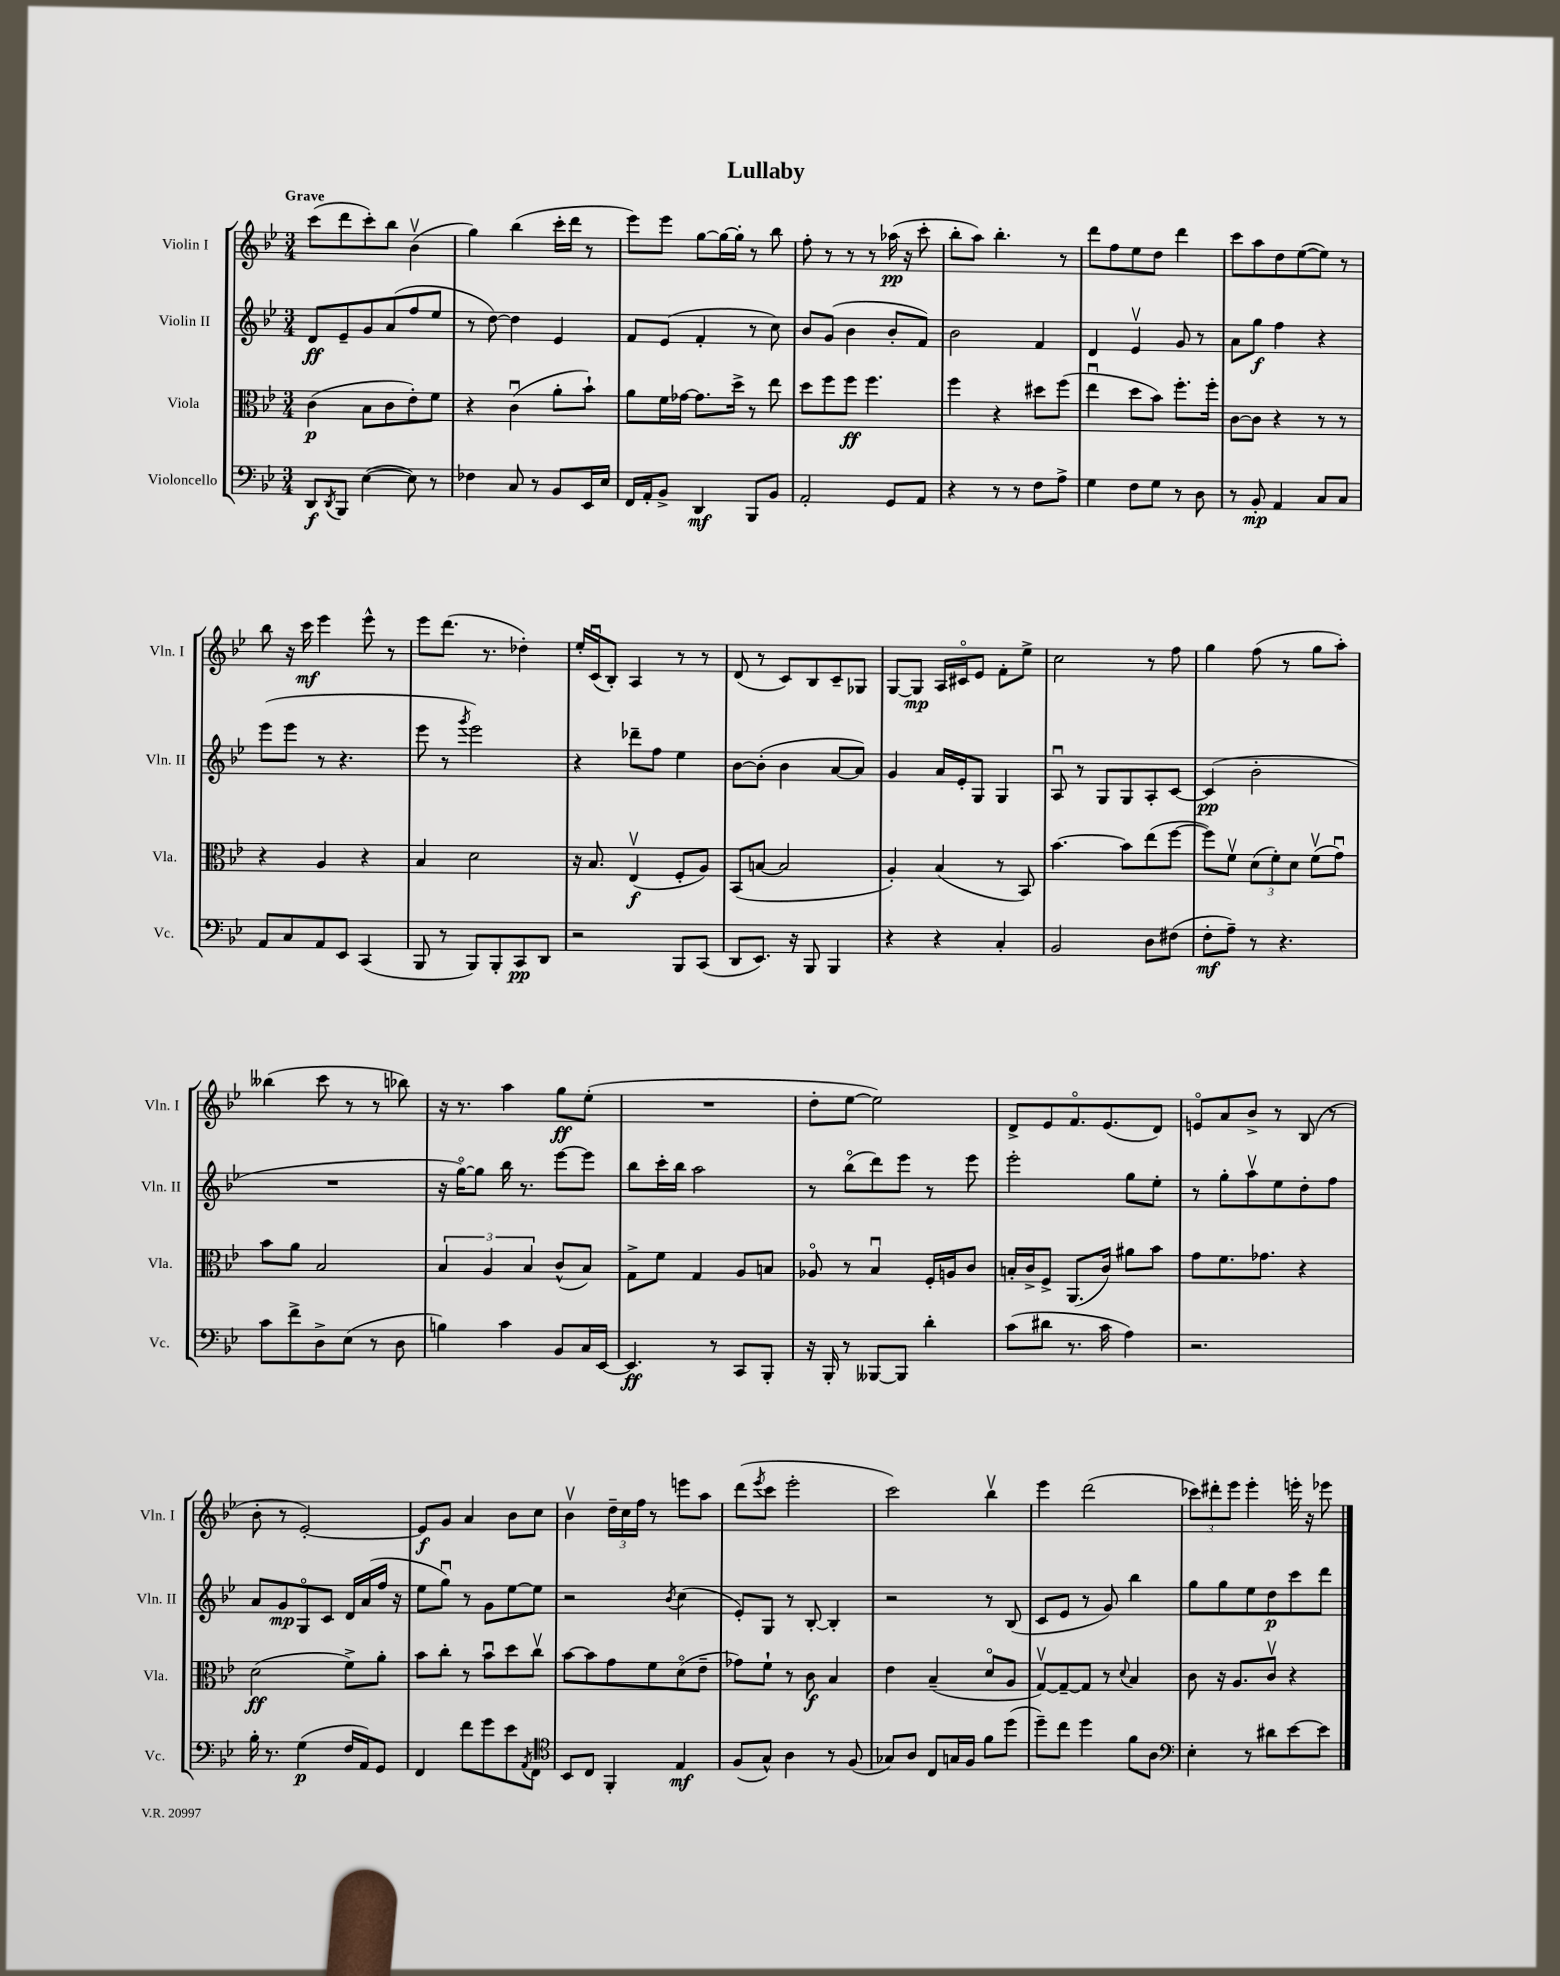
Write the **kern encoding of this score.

**kern	**dynam	**kern	**dynam	**kern	**dynam	**kern	**dynam
*part4	*part4	*part3	*part3	*part2	*part2	*part1	*part1
*staff4	*staff4	*staff3	*staff3	*staff2	*staff2	*staff1	*staff1
*I"Violoncello	*	*I"Viola	*	*I"Violin II	*	*I"Violin I	*
*I'Vc.	*	*I'Vla.	*	*I'Vln. II	*	*I'Vln. I	*
*clefF4	*	*clefC3	*	*clefG2	*	*clefG2	*
*k[b-e-]	*	*k[b-e-]	*	*k[b-e-]	*	*k[b-e-]	*
*M3/4	*	*M3/4	*	*M3/4	*	*M3/4	*
=1	=1	=1	=1	=1	=1	=1	=1
!	!	!	!	!	!	!LO:TX:a:B:t=Grave	!
8DD/L	f	(4c\	p	8d/L	ff	(8ccc\L	.
8qDD/	.	.	.	.	.	.	.
8BBB-/J	.	.	.	8e-~/	.	8ddd\	.
([4E-\	.	8B-\L	.	8g/	.	8ccc'\)	.
.	.	8c\	.	(8a/	.	8bb-\J	.
8E-\])	.	8e-'\)	.	8ff/	.	(4b-v\	.
8r	.	8f\J	.	8ee-/J	.	.	.
=2	=2	=2	=2	=2	=2	=2	=2
4F-X\	.	4r	.	8r	.	4gg\)	.
.	.	.	.	[8dd\)	.	.	.
8C/	.	(4cu\	.	4dd\]	.	(4bb-\	.
8r	.	.	.	.	.	.	.
8BB-/L	.	8a'\L	.	4e-/	.	16ccc'\LL	.
.	.	.	.	.	.	16ddd\JJ	.
16EE-/L	.	8b-`\J)	.	.	.	8r	.
16E-/JJ	.	.	.	.	.	.	.
=3	=3	=3	=3	=3	=3	=3	=3
16FF/LL	.	8a\L	.	8f/L	.	8eee-\L)	.
16AA'/J	.	.	.	.	.	.	.
8BB-^/J	.	16f\L	.	(8e-/J	.	8eee-\J	.
.	.	[16g-X\JJ	.	.	.	.	.
4DD/	mf	8.g-\L]	.	4f'/	.	[8gg\L	.
.	.	.	.	.	.	16gg\L_	.
.	.	16dd^\Jk	.	.	.	16gg'\JJ]	.
8BBB-/L	.	8r	.	8r	.	8r	.
8BB-/J	.	8ee-\	.	8cc\)	.	8bb-\	.
=4	=4	=4	=4	=4	=4	=4	=4
2AA'/	.	8dd\L	.	8b-/L	.	8ff'\	.
.	.	8ff\	.	(8g/J	.	8r	.
.	.	8ff\J	ff	4b-\	.	8r	.
.	.	4.ff\	.	.	.	8r	.
8GG/L	.	.	.	8b-'/L	.	(16aa-X\	pp
.	.	.	.	.	.	16r	.
8AA/J	.	.	.	8f/J)	.	8ccc'\	.
=5	=5	=5	=5	=5	=5	=5	=5
4r	.	4ff\	.	2b-\	.	8bb-'\L	.
.	.	.	.	.	.	8aa\J)	.
8r	.	4r	.	.	.	4.bb-'\	.
8r	.	.	.	.	.	.	.
8F\L	.	8dd#X\L	.	4f/	.	.	.
8A^\J	.	(8ff\J	.	.	.	8r	.
=6	=6	=6	=6	=6	=6	=6	=6
4G\	.	4ee-u\	.	4d/	.	8ddd\L	.
.	.	.	.	.	.	8ff\	.
8F\L	.	8dd\L	.	4e-v/	.	8ee-\	.
8G\J	.	8b-\J)	.	.	.	8dd\J	.
8r	.	8.ff'\L	.	8g/	.	4ddd\	.
8D\	.	.	.	8r	.	.	.
.	.	16ff'\Jk	.	.	.	.	.
=7	=7	=7	=7	=7	=7	=7	=7
8r	.	[8c\L	.	8a\L	.	8ccc\L	.
8BB-'/	mp	8c\J]	.	8gg\J	f	8aa\	.
4AA/	.	4r	.	4ff\	.	8dd\	.
.	.	.	.	.	.	([8ee-\	.
8C/L	.	8r	.	4r	.	8ee-\J])	.
8C/J	.	8r	.	.	.	8r	.
!!LO:LB:g=z
=8	=8	=8	=8	=8	=8	=8	=8
8AA/L	.	4r	.	(8eee-\L	.	8bb-\	.
8C/	.	.	.	8eee-\J	.	16r	.
.	.	.	.	.	.	16ccc\	mf
8AA/	.	4A/	.	8r	.	4eee-\	.
8EE-/J	.	.	.	4.r	.	.	.
(4CC/	.	4r	.	.	.	8eee-^^\	.
.	.	.	.	.	.	8r	.
=9	=9	=9	=9	=9	=9	=9	=9
8BBB-/	.	4B-/	.	8eee-\	.	8eee-\L	.
8r	.	.	.	8r	.	(8.ddd\J	.
.	.	.	.	8qggg/	.	.	.
8BBB-/L)	.	2d\	.	2eee-\)	.	.	.
.	.	.	.	.	.	8.r	.
8BBB-'/	.	.	.	.	.	.	.
8CC/	pp	.	.	.	.	4dd-X'\)	.
8DD/J	.	.	.	.	.	.	.
=10	=10	=10	=10	=10	=10	=10	=10
2r	.	16r	.	4r	.	16ee-'/LL	.
.	.	8.B-/	.	.	.	(16cu/J	.
.	.	.	.	.	.	8B-'/J)	.
.	.	(4E-v/	f	8ddd-X~\L	.	4A/	.
.	.	.	.	8ff\J	.	.	.
8BBB-/L	.	8F'/L	.	4ee-\	.	8r	.
(8CC/J	.	8A/J)	.	.	.	8r	.
=11	=11	=11	=11	=11	=11	=11	=11
8DD/L	.	(8BB-/L	.	[8b-\L	.	(8d/	.
8.EE-/J)	.	[8Bn/J	.	(8b-'\J]	.	8r	.
.	.	2B/]	.	4b-\	.	8c/L)	.
16r	.	.	.	.	.	.	.
8BBB-/	.	.	.	.	.	8B-/	.
4BBB-/	.	.	.	[8a/L	.	8c~/	.
.	.	.	.	8a/J])	.	8G-X/J	.
=12	=12	=12	=12	=12	=12	=12	=12
4r	.	4A'/)	.	4g/	.	[8G/L	.
.	.	.	.	.	.	8G/J]	mp
4r	.	(4B-/	.	16a/LL	.	16A/LL	.
.	.	.	.	16e-'/J	.	16c#X/J	.
.	.	.	.	8G/J	.	8e-/J	.
4C'/	.	8r	.	4G/	.	8f'\L	.
.	.	8BB-/)	.	.	.	8ee-^\J	.
=13	=13	=13	=13	=13	=13	=13	=13
2BB-/	.	[4.b-\	.	8Au/	.	2cc\	.
.	.	.	.	8r	.	.	.
.	.	.	.	8G/L	.	.	.
.	.	8b-\L]	.	8G/	.	.	.
8D\L	.	(8ee-\	.	8A'/	.	8r	.
(8F#X\J	.	[8ff\J	.	[8c/J	.	8ff\	.
=14	=14	=14	=14	=14	=14	=14	=14
8F'\L	mf	8ff\L])	.	(4c/]	pp	4gg\	.
8A~\J)	.	8fv\J	.	.	.	.	.
8r	.	(12d\L	.	2b-'\	.	(8ff\	.
.	.	12f'\)	.	.	.	.	.
4.r	.	.	.	.	.	8r	.
.	.	12d\J	.	.	.	.	.
.	.	(8fv\L	.	.	.	8gg\L	.
.	.	8gu\J)	.	.	.	8aa'\J)	.
!!LO:LB:g=z
=15	=15	=15	=15	=15	=15	=15	=15
8c\L	.	8b-\L	.	2.r	.	(4bb--X\	.
8f^\	.	8a\J	.	.	.	.	.
8D^\	.	2B-/	.	.	.	8ccc\	.
(8E-\J	.	.	.	.	.	8r	.
8r	.	.	.	.	.	8r	.
8D\	.	.	.	.	.	8bb-X\)	.
=16	=16	=16	=16	=16	=16	=16	=16
4Bn\)	.	6B-/	.	16r	.	16r	.
.	.	.	.	[16gg\KL)	.	8.r	.
.	.	.	.	8gg\J]	.	.	.
.	.	6A/	.	.	.	.	.
4c\	.	.	.	16bb-\	.	4aa\	.
.	.	.	.	8.r	.	.	.
.	.	6B-/	.	.	.	.	.
8BB-/L	.	(8c^^/L	.	[8eee-\L	.	8gg\L	ff
16C/L	.	8B-/J)	.	8eee-\J]	.	(8ee-'\J	.
[16EE-/JJ	.	.	.	.	.	.	.
=17	=17	=17	=17	=17	=17	=17	=17
4.EE-/]	ff	8G^\L	.	8bb-\L	.	2.r	.
.	.	8f\J	.	16ccc'\L	.	.	.
.	.	.	.	16bb-\JJ	.	.	.
.	.	4G/	.	2aa\	.	.	.
8r	.	.	.	.	.	.	.
8CC/L	.	8A/L	.	.	.	.	.
8BBB-'/J	.	8Bn/J	.	.	.	.	.
=18	=18	=18	=18	=18	=18	=18	=18
16r	.	8A-X/	.	8r	.	8dd'\L	.
16BBB-'/	.	.	.	.	.	.	.
8r	.	8r	.	(8bb-\L	.	[8ee-\J	.
[8BBB--X/L	.	4B-u/	.	8ddd\)	.	2ee-\])	.
8BBB--/J]	.	.	.	8eee-\J	.	.	.
4d'\	.	16F'/LL	.	8r	.	.	.
.	.	16An/J	.	.	.	.	.
.	.	8c/J	.	8eee-\	.	.	.
=19	=19	=19	=19	=19	=19	=19	=19
(8c\L	.	16Bn'/LL	.	2eee-'\	.	8d^/L	.
.	.	16c^/J	.	.	.	.	.
8d#X\J	.	8F^/J	.	.	.	8e-/	.
8.r	.	(8.AA/L	.	.	.	8.f/	.
16c\	.	16c/Jk)	.	.	.	(8.e-/	.
4A\)	.	8a#X\L	.	8gg\L	.	.	.
.	.	8b-\J	.	8ee-'\J	.	8d/J)	.
=20	=20	=20	=20	=20	=20	=20	=20
2.r	.	8g\L	.	8r	.	8en/L	.
.	.	8.f\	.	8gg'\L	.	8a/	.
.	.	.	.	8aav\	.	8b-^/J	.
.	.	8.g-X\J	.	.	.	.	.
.	.	.	.	8ee-\	.	8r	.
.	.	4r	.	8dd'\	.	(8B-/	.
.	.	.	.	8ff\J	.	8r	.
!!LO:LB:g=z
=21	=21	=21	=21	=21	=21	=21	=21
16B-'\	.	(2d\	ff	8a/L	.	8b-'\	.
8.r	.	.	.	.	.	.	.
.	.	.	.	8g/	mp	8r	.
(4G\	p	.	.	8G/	.	[2e-'/)	.
.	.	.	.	8c/J	.	.	.
16F/LL	.	8f^\L)	.	16d/LL	.	.	.
16AA/J)	.	.	.	(16a/	.	.	.
8GG/J	.	8a'\J	.	16ff/JJ	.	.	.
.	.	.	.	16r	.	.	.
=22	=22	=22	=22	=22	=22	=22	=22
4FF/	.	8b-\L	.	8ee-\L	.	8e-/L]	f
.	.	8cc'\J	.	8ggu\J)	.	8g/J	.
8f\L	.	8r	.	8r	.	4a/	.
8g\	.	8b-u\L	.	8g\L	.	.	.
8e-\	.	8dd\	.	[8ee-\	.	8b-\L	.
8qAA/	.	.	.	.	.	.	.
8FF\J	.	8ccv\J	.	8ee-\J]	.	8cc\J	.
=23	=23	=23	=23	=23	=23	=23	=23
*clefC4	*	*	*	*	*	*	*
8BB-/L	.	[8b-\L	.	2r	.	4b-v\	.
8C/J	.	8b-\]	.	.	.	.	.
4FF'/	.	8g\	.	.	.	24dd~\LL	.
.	.	.	.	.	.	24cc\	.
.	.	.	.	.	.	24ff\JJ	.
.	.	8f\	.	.	.	8r	.
.	.	.	.	8qb-/	.	.	.
4E-/	mf	(8d\	.	(4cc\	.	8eeen\L	.
.	.	8e-~\J	.	.	.	8aa\J	.
=24	=24	=24	=24	=24	=24	=24	=24
(8F/L	.	8g-X\L)	.	8e-'/L)	.	(8ddd\L	.
.	.	.	.	.	.	8qeee-/	.
8G^^/J)	.	8f`\J	.	8G/J	.	8ccc\J	.
4A\	.	8r	.	8r	.	2eee-'\	.
.	.	8c\	f	[8B-'/	.	.	.
8r	.	4B-/	.	4B-'/]	.	.	.
(8F/	.	.	.	.	.	.	.
=25	=25	=25	=25	=25	=25	=25	=25
8G-X/L)	.	4e-\	.	2r	.	2ccc\)	.
8A/J	.	.	.	.	.	.	.
8C/L	.	(4B-~/	.	.	.	.	.
16Gn/L	.	.	.	.	.	.	.
16F/JJ	.	.	.	.	.	.	.
8f\L	.	8d/L	.	8r	.	4bb-v\	.
(8dd\J	.	8A/J	.	(8B-/	.	.	.
=26	=26	=26	=26	=26	=26	=26	=26
8dd~\L)	.	[8Gv/L)	.	8c/L	.	4eee-\	.
8cc\J	.	8G~/_	.	8e-/J	.	.	.
4dd\	.	8G/J]	.	8r	.	(2ddd\	.
.	.	8r	.	8g/)	.	.	.
.	.	8qqd/	.	.	.	.	.
8f\L	.	4B-/	.	4bb-\	.	.	.
8A\J	.	.	.	.	.	.	.
=27	=27	=27	=27	=27	=27	=27	=27
*clefF4	*	*	*	*	*	*	*
4E-'\	.	8c\	.	8gg\L	.	12ccc-X\L)	.
.	.	.	.	.	.	12ddd#X'\	.
.	.	16r	.	8gg\	.	.	.
.	.	.	.	.	.	12eee-\J	.
.	.	8.A/L	.	.	.	.	.
8r	.	.	.	8ee-\	.	4eee-'\	.
8d#X\L	.	8cv/J	.	8dd\	p	.	.
[8e-\	.	4r	.	8ccc\	.	16eeen'\	.
.	.	.	.	.	.	16r	.
8e-\J]	.	.	.	8ddd\J	.	8eee-X\	.
==	==	==	==	==	==	==	==
*-	*-	*-	*-	*-	*-	*-	*-
